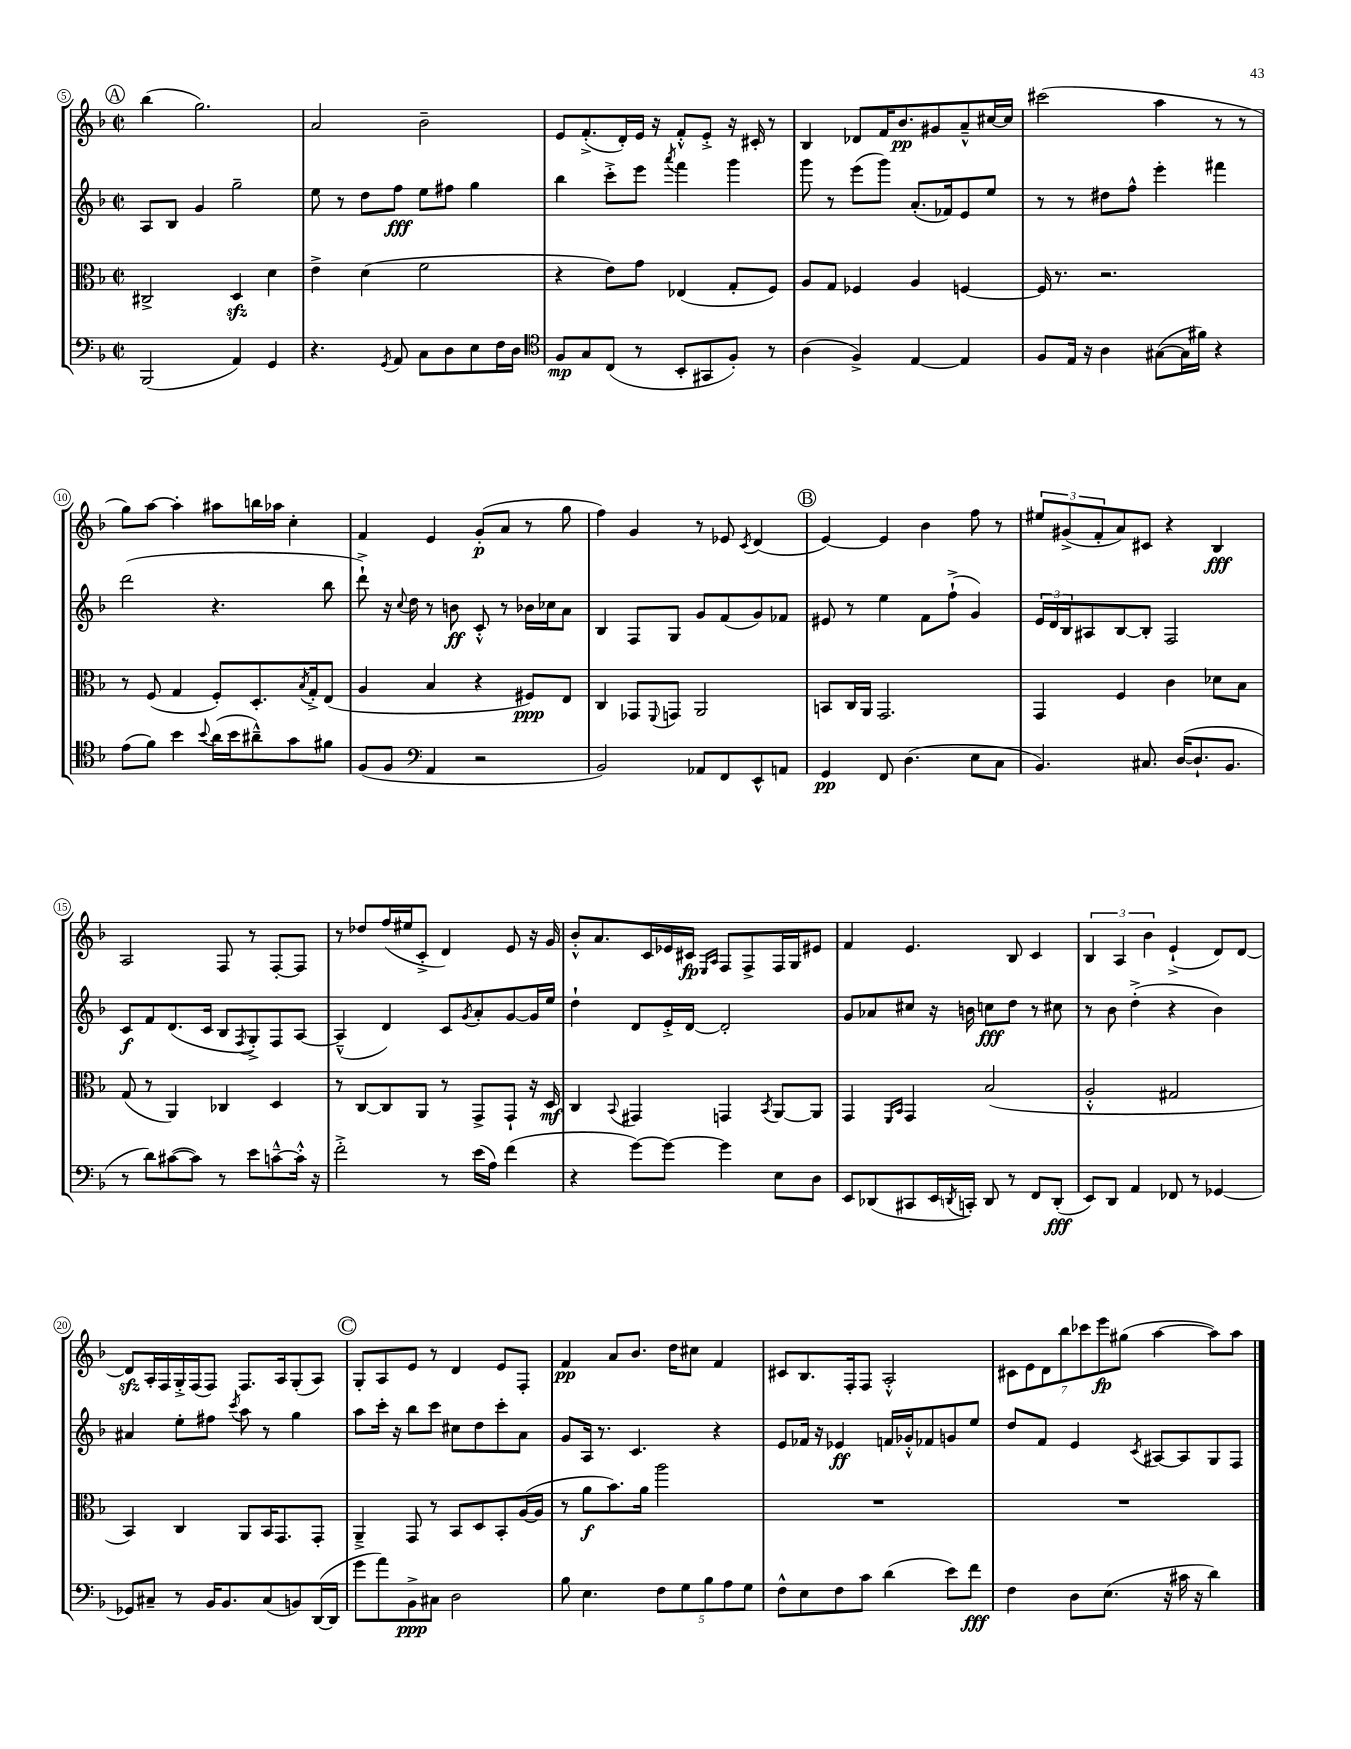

**kern	**kern	**kern	**kern
*staff4	*staff3	*staff2	*staff1
*clefF4	*clefC3	*clefG2	*clefG2
*k[b-]	*k[b-]	*k[b-]	*k[b-]
*M2/2	*M2/2	*M2/2	*M2/2
*met(c|)	*met(c|)	*met(c|)	*met(c|)
(2BBB-	2C#^	8A	(4bb-
.	.	8B-	.
.	.	4g	2.gg)
4AA)	4D	2gg~	.
4GG	4d	.	.
=	=	=	=
4.r	4e^	8ee	2a
.	.	8r	.
.	(4d	8dd	.
8qGG	.	.	.
8AA	.	8ff	.
8C	2f	8ee	2b-~
8D	.	8ff#	.
8E	.	4gg	.
16F	.	.	.
16D	.	.	.
=	=	=	=
*clefC4	*	*	*
8F	4r	4bb-	8e
8G	.	.	(8.f'^
(8C	8e)	8ccc'^	.
.	.	.	16d')
8r	8g	8eee	16e
.	.	.	16r
.	.	8qaaa	.
8BB-'	(4E-	4fff	8f'^^
8GG#	.	.	8e'^
8F')	8G'	4ggg	16r
.	.	.	16c#'
8r	8F)	.	8r
=	=	=	=
(4A	8A	8ggg	4B-
.	8G	8r	.
4F^)	4F-	(8eee	8d-
.	.	8ggg)	16f
.	.	.	8.b-
[4E	4A	(8.a'	.
.	.	.	8g#
.	.	16f-)	.
4E]	[4F	8e	8a~^^
.	.	8ee	[16cc#
.	.	.	16cc#]
=	=	=	=
8F	16F]	8r	(2ccc#
.	8.r	.	.
16E	.	8r	.
16r	.	.	.
4A	2.r	8dd#	.
.	.	8ff^^	.
([8G#	.	4eee'	4aa
16G#]	.	.	.
16f#)	.	.	.
4r	.	4fff#	8r
.	.	.	8r
=	=	=	=
(8e	8r	(2ddd	8gg)
8f)	(8F	.	[8aa
4b-	4G	.	4aa']
8qqb-	.	.	.
(16a	8F')	4.r	8aa#
16b-	.	.	.
8a#~^^)	8.D'	.	16bb
.	.	.	16aa-
8g	.	.	4cc'
.	8qB-	.	.
.	16G'^	.	.
8f#	(8E	8bb-	.
=	=	=	=
(8F	4A	8ddd`^)	4f
8F	.	16r	.
.	.	8qqcc	.
.	.	16dd	.
*clefF4	*	*	*
4AA	4B-	8r	4e
.	.	8b	.
2r	4r	8c'^^	(8g'
.	.	8r	8a
.	8F#)	16b-	8r
.	.	16cc-	.
.	8E	8a	8gg
=	=	=	=
2BB-)	4C	4B-	4ff)
.	8GG-	8F	4g
.	8qqFF	.	.
.	8GG	8G	.
8AA-	2AA	8g	8r
8FF	.	(8f	8e-
.	.	.	8qc
8EE^^	.	8g)	(4d
8AA	.	8f-	.
=	=	=	=
4GG	8BB	8e#	[4e)
.	16C	8r	.
.	16AA	.	.
8FF	2.GG	4ee	4e]
(4.D	.	.	.
.	.	8f	4b-
.	.	(8ff`^	.
8E	.	4g)	8ff
8C	.	.	8r
=	=	=	=
4.BB-)	4GG	24e	12ee#
.	.	24d	.
.	.	24B-	(12g#^
.	.	8A#	.
.	.	.	12f'
.	4F	[8B-	8a)
8.C#	.	8B-']	8c#
.	4c	2F	4r
([16D	.	.	.
8.D`]	.	.	.
.	8d-	.	4B-
8.BB-	.	.	.
.	8B-	.	.
=	=	=	=
8r	(8G	8c	2A
8d)	8r	8f	.
([8c#	4AA)	(8.d	.
8c#])	.	.	.
.	.	16c	.
8r	4C-	8B-	8F
.	.	8qF	.
8e	.	8G'^)	8r
[8c~^^	4D	8F	[8F'
16c'^^]	.	[8A	8F]
16r	.	.	.
=	=	=	=
2f'^	8r	(4A~^^]	8r
.	[8C	.	8dd-
.	8C]	4d)	(16ff
.	.	.	16ee#
.	8AA	.	8c'^
8r	8r	8c	4d)
.	.	8qg	.
(16e	8GG^	8a'	.
16A)	.	.	.
(4f	8GG`	[8g	8e
.	16r	16g]	16r
.	16D	16ee	16g
=	=	=	=
4r	4C	4dd`	8b-'^^
.	.	.	8.a
.	8qqBB-	.	.
[8g)	4GG#	8d	.
.	.	.	16c
8g_	.	16e'^	16e-
.	.	[16d	16c#
.	.	.	16qqE
.	.	.	16qqA
4g]	4GG	2d']	8F
.	.	.	8F^
.	8qBB-	.	.
8E	[8AA	.	16F
.	.	.	16G
8D	8AA]	.	8e#
=	=	=	=
8EE	4GG	8g	4f
(8DD-	.	8a-	.
.	16qqFF	.	.
.	16qqBB-	.	.
8CC#	4GG	8cc#	4.e
16EE	.	16r	.
8qDD	.	.	.
16CC')	.	16b	.
8DD	(2B-	8cc	.
8r	.	8dd	8B-
8FF	.	8r	4c
(8DD'	.	8cc#	.
=	=	=	=
8EE)	2A'^^	8r	6B-
8DD	.	8b-	.
.	.	.	6A
4AA	.	(4dd'^	.
.	.	.	6b-
8FF-	2G#	4r	(4e`^
8r	.	.	.
[4GG-	.	4b-)	8d)
.	.	.	[8d
=	=	=	=
8GG-]	4BB-)	4a#	8d]
8C#~	.	.	16A'
.	.	.	16F
8r	4C	8ee'	16G'^
.	.	.	(16F
16BB-	.	8ff#	8F)
8.BB-	.	.	.
.	.	8qccc	.
.	8AA	8aa	8.F
(8C#	16BB-	8r	.
.	8.GG	.	16A
8BB)	.	4gg	(8G'
([16DD	8GG'	.	8A)
16DD]	.	.	.
=	=	=	=
8g	4AA~^	8aa	8G'
8a)	.	16ccc'	8A
.	.	16r	.
8BB-^	8GG	8bb-	8e
8C#	8r	8ccc	8r
2D	8BB-	8cc#	4d
.	8D	8dd	.
.	8BB-'	8ccc'	8e
.	([16A	8a	8F'
.	16A]	.	.
=	=	=	=
8B-	8r	8g	4f
4.E	8a	16A	.
.	.	8.r	.
.	8.b-)	.	8a
.	.	4.c	8.b-
.	16a	.	.
10F	2aa	.	.
.	.	.	16dd
10G	.	.	.
.	.	.	8cc#
10B-	.	.	.
.	.	4r	4f
10A	.	.	.
10G	.	.	.
=	=	=	=
8F^^	1r	8e	8c#
8E	.	16f-	8.B-
.	.	16r	.
8F	.	4e-	.
.	.	.	16F'
8c	.	.	8F
(4d	.	16f	2A'^^
.	.	16g-'^^	.
.	.	8f-	.
8e)	.	8g	.
8f	.	8ee	.
=	=	=	=
4F	1r	8dd	14c#
.	.	.	14e
.	.	8f	.
.	.	.	14d
.	.	.	14bb-
8D	.	4e	.
.	.	.	14ccc-
.	.	.	14eee
(8.E	.	.	.
.	.	.	(14gg#
.	.	8qc	.
.	.	[8A#	[4aa
16r	.	.	.
16c#	.	8A#]	.
16r	.	.	.
4d)	.	8G	8aa])
.	.	8F	8aa
==	==	==	==
*-	*-	*-	*-
